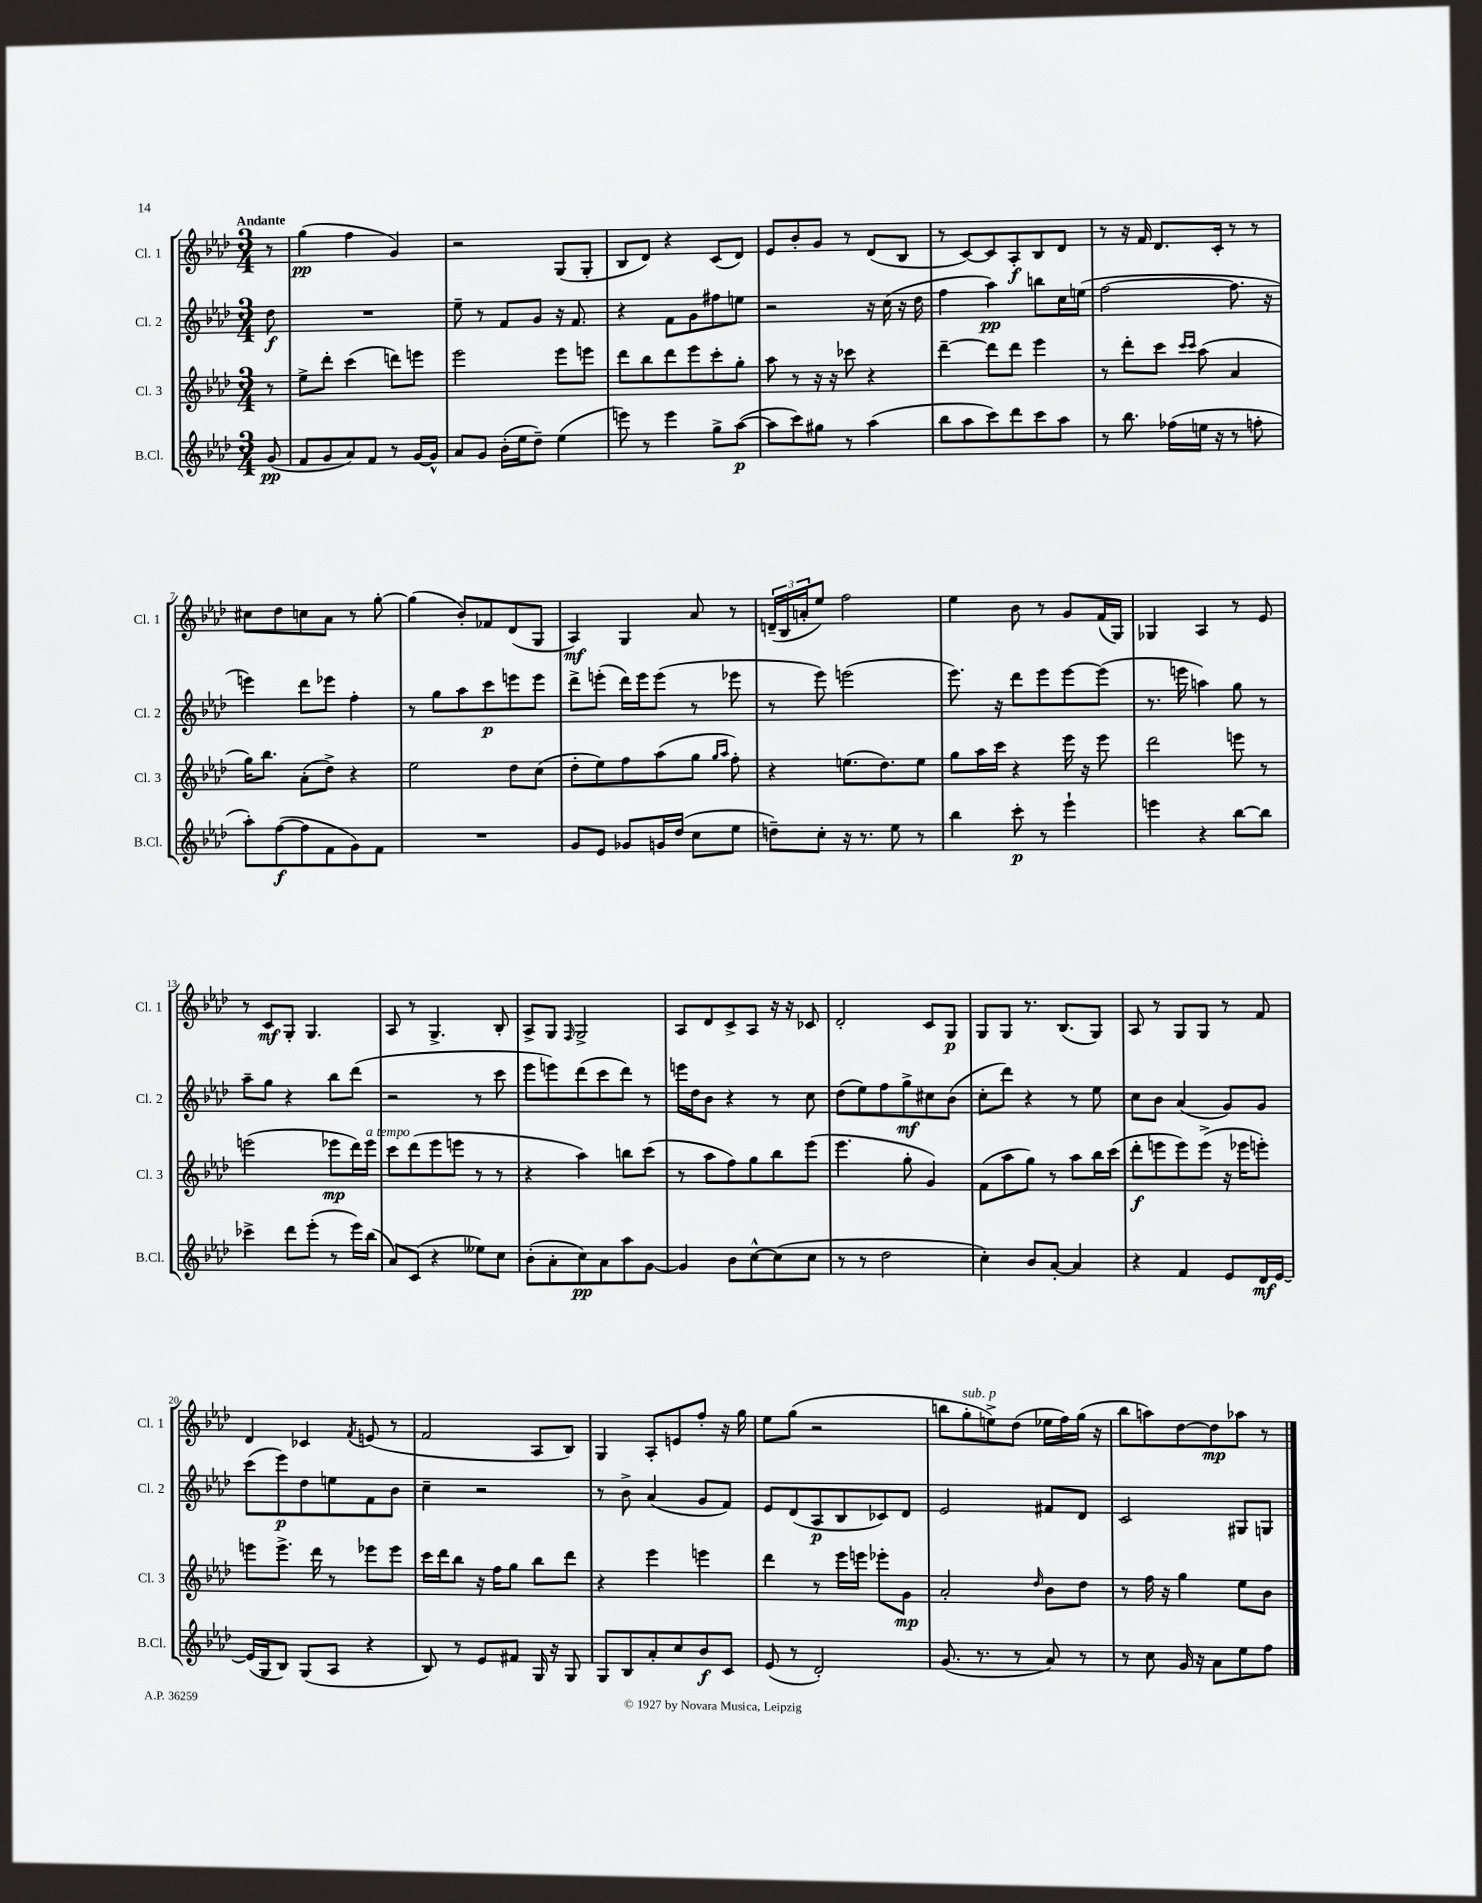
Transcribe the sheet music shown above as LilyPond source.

<<
\new StaffGroup <<
\new Staff = "s0" \with { instrumentName = "Cl. 1" shortInstrumentName = "Cl. 1" } {
    \clef treble \key aes \major \numericTimeSignature \time 3/4 \partial 8 \tempo "Andante"
    r8 |
    g''4\pp( f''4 g'4) |
    r2 g8( g8-. |
    bes8 des'8) r4 c'8( des'8) |
    ees'8 bes'8-. g'8 r8 des'8( bes8 |
    r8 c'8~) c'8 aes8-.\f bes8 des'8 |
    r8 r16 f'16 des'8. c'16-. r8 r8 |
    cis''8 des''8 c''8 aes'8 r8 g''8~-. |
    g''4( bes'8-.) fes'8 des'8( g8 |
    aes4\mf) g4 aes'8 r8 |
    \tuplet 3/2 { d'16--( bes16 a'16-. } ees''8) f''2 |
    ees''4 bes'8 r8 g'8 f'16( g16) |
    ges4 aes4 r8 ees'8 |
    r8 c'8\mf g8-. g4. |
    aes8 r8 g4.-> bes8-. |
    aes8-> g8 \grace { f16 } g2-> |
    aes8 des'8 c'8-> aes8 r16 r16 ces'8 |
    des'2-. c'8 g8\p |
    g8 g8 r8. bes8.( g8) |
    aes8 r8 g8 g8 r8 f'8 |
    des'4 ces'4 \acciaccatura { f'8 } e'8( r8 |
    f'2 aes8 bes8) |
    g4 aes8-. e'8 f''8-. r16 g''16 |
    ees''8 g''8( r2 |
    b''8 g''8-.^\markup { \italic "sub. p" } e''8->) des''8( ees''16 f''16) g''16( r16 |
    bes''8 a''8) des''8~ des''8\mp aes''8 r8 \bar "|." |
}
\new Staff = "s1" \with { instrumentName = "Cl. 2" shortInstrumentName = "Cl. 2" } {
    \clef treble \key aes \major \numericTimeSignature \time 3/4 \partial 8
    des''8\f |
    R2. |
    ees''8-- r8 f'8 g'8 r16 f'8. |
    r4 f'8 g'8 fis''8 e''8 |
    r2 r16 c''16( r16 des''16 |
    f''4 aes''4\pp) b''8 c''16 e''16( |
    f''2~ f''8. r16 |
    e'''4) des'''8 ees'''8 f''4-. |
    r8 g''8 aes''8 c'''8\p e'''8 e'''8 |
    des'''8-> e'''8-.( des'''16) e'''16 e'''8( r8 ees'''8 |
    r8 ees'''8) e'''2( |
    ees'''8.) r16 des'''8 ees'''8 ees'''8~ ees'''8( |
    r8. e'''16 a''4) g''8 r8 |
    aes''8-- g''8 r4 bes''8 des'''8( |
    r2 r8 c'''8 |
    ees'''8 e'''8) des'''8( c'''8 des'''8) r8 |
    e'''16 des''16 bes'8 r4 r8 c''8 |
    des''8( ees''8) f''8 g''8->\mf cis''8 bes'8( |
    c''8-. des'''8) r4 r8 ees''8 |
    c''8 bes'8 aes'4( g'8) g'8 |
    c'''8( ees'''8\p) des''8 e''8 f'8 bes'8 |
    c''4-- r2 |
    r8 bes'8-> aes'4( g'8 f'8) |
    ees'8 des'8( aes8\p bes8 ces'8) des'8 |
    ees'2 fis'8 des'8 |
    c'2 gis8 g8 \bar "|." |
}
\new Staff = "s2" \with { instrumentName = "Cl. 3" shortInstrumentName = "Cl. 3" } {
    \clef treble \key aes \major \numericTimeSignature \time 3/4 \partial 8
    r8 |
    ees''8-> des'''8-. c'''4( d'''8) e'''8 |
    ees'''2 ees'''8 e'''8 |
    des'''8 bes''8 des'''8 ees'''8 c'''8-. g''8-. |
    aes''8 r8 r16 r16 ces'''8 r4 |
    des'''4~-- des'''8 des'''8 ees'''4 |
    r8 des'''8-. c'''8 \grace { c'''16 c'''16 } aes''8( aes'4 |
    g''16) bes''8. aes'8-.( des''8->) r4 |
    ees''2 des''8 c''8( |
    des''8-. ees''8) f''8 aes''8( g''8 \grace { g''16 aes''16 } f''8-.) |
    r4 e''8.( des''8.) e''8 |
    g''8 aes''16 c'''16 r4 ees'''16 r16 ees'''8 |
    des'''2 e'''8 r8 |
    e'''2( ees'''8\mp des'''16) ees'''16^\markup { \italic "a tempo" } |
    c'''8 des'''8( ees'''8 e'''8 r8 r8 |
    r4 aes''4) b''8 c'''8( |
    r8 aes''8 f''8) g''8 bes''8 ees'''8( |
    ees'''4. g''8-. g'4) |
    f'8( aes''8 g''8) r8 aes''8 bes''16 c'''16( |
    des'''8-.\f e'''8 e'''8) e'''8->( r16 ees'''16 e'''8-.) |
    e'''8 e'''8.-> des'''16 r8 ees'''8 ees'''8 |
    c'''16 des'''16 bes''8 r16 f''16 g''8 bes''8 des'''8 |
    r4 ees'''4 e'''4 |
    des'''4 r8 ees'''16 e'''16 ees'''8-. g'8\mp |
    aes'2-. \grace { des''16 } bes'8 des''8 |
    r8 f''16 r16 g''4 ees''8 bes'8 \bar "|." |
}
\new Staff = "s3" \with { instrumentName = "B.Cl." shortInstrumentName = "B.Cl." } {
    \clef treble \key aes \major \numericTimeSignature \time 3/4 \partial 8
    g'8\pp( |
    f'8 g'8 aes'8) f'8 r8 g'16~ g'16-^ |
    aes'8 g'8 bes'16-.( ees''16 des''8--) ees''4( |
    e'''8) r8 e'''4 g''8-> aes''8~\p( |
    aes''8 c'''8) gis''8 r8 aes''4( |
    bes''8 aes''8 c'''8) des'''8 c'''8 aes''8 |
    r8 bes''8. fes''16( e''16 r16 r8 f''8-. |
    aes''8-.) f''8~\f( f''8 f'8 g'8) f'8 |
    R2. |
    g'8 ees'8 ges'8 g'16 des''16( c''8 ees''8 |
    d''8--) c''8-. r16 r8. ees''8 r8 |
    bes''4 c'''8-.\p r8 ees'''4-! |
    e'''4 r4 bes''8~ bes''8 |
    ces'''4-> des'''8 ees'''8-.( r8 ees'''16) bes''16( |
    aes'8) c'8( r4 eeses''8) c''8 |
    bes'8-.( aes'8-. c''8\pp) aes'8 aes''8 g'8~ |
    g'4 bes'8 c''8~-^ c''8( c''8 |
    r8 r8 des''2 |
    c''4-.) bes'8 aes'8~-. aes'4 |
    r4 f'4 ees'8 des'16\mf ees'16~ |
    ees'16( g16 bes8) g8( aes8 r4 |
    bes8) r8 ees'8 fis'8 g16 r16 g8 |
    g8 bes8 aes'8-. c''8 bes'8\f c'8 |
    ees'8( r8 des'2-.) |
    g'8.( r8. r8 aes'8) r8 |
    r8 c''8 g'16 r16 aes'8 ees''8 f''8 \bar "|." |
}
>>
>>
